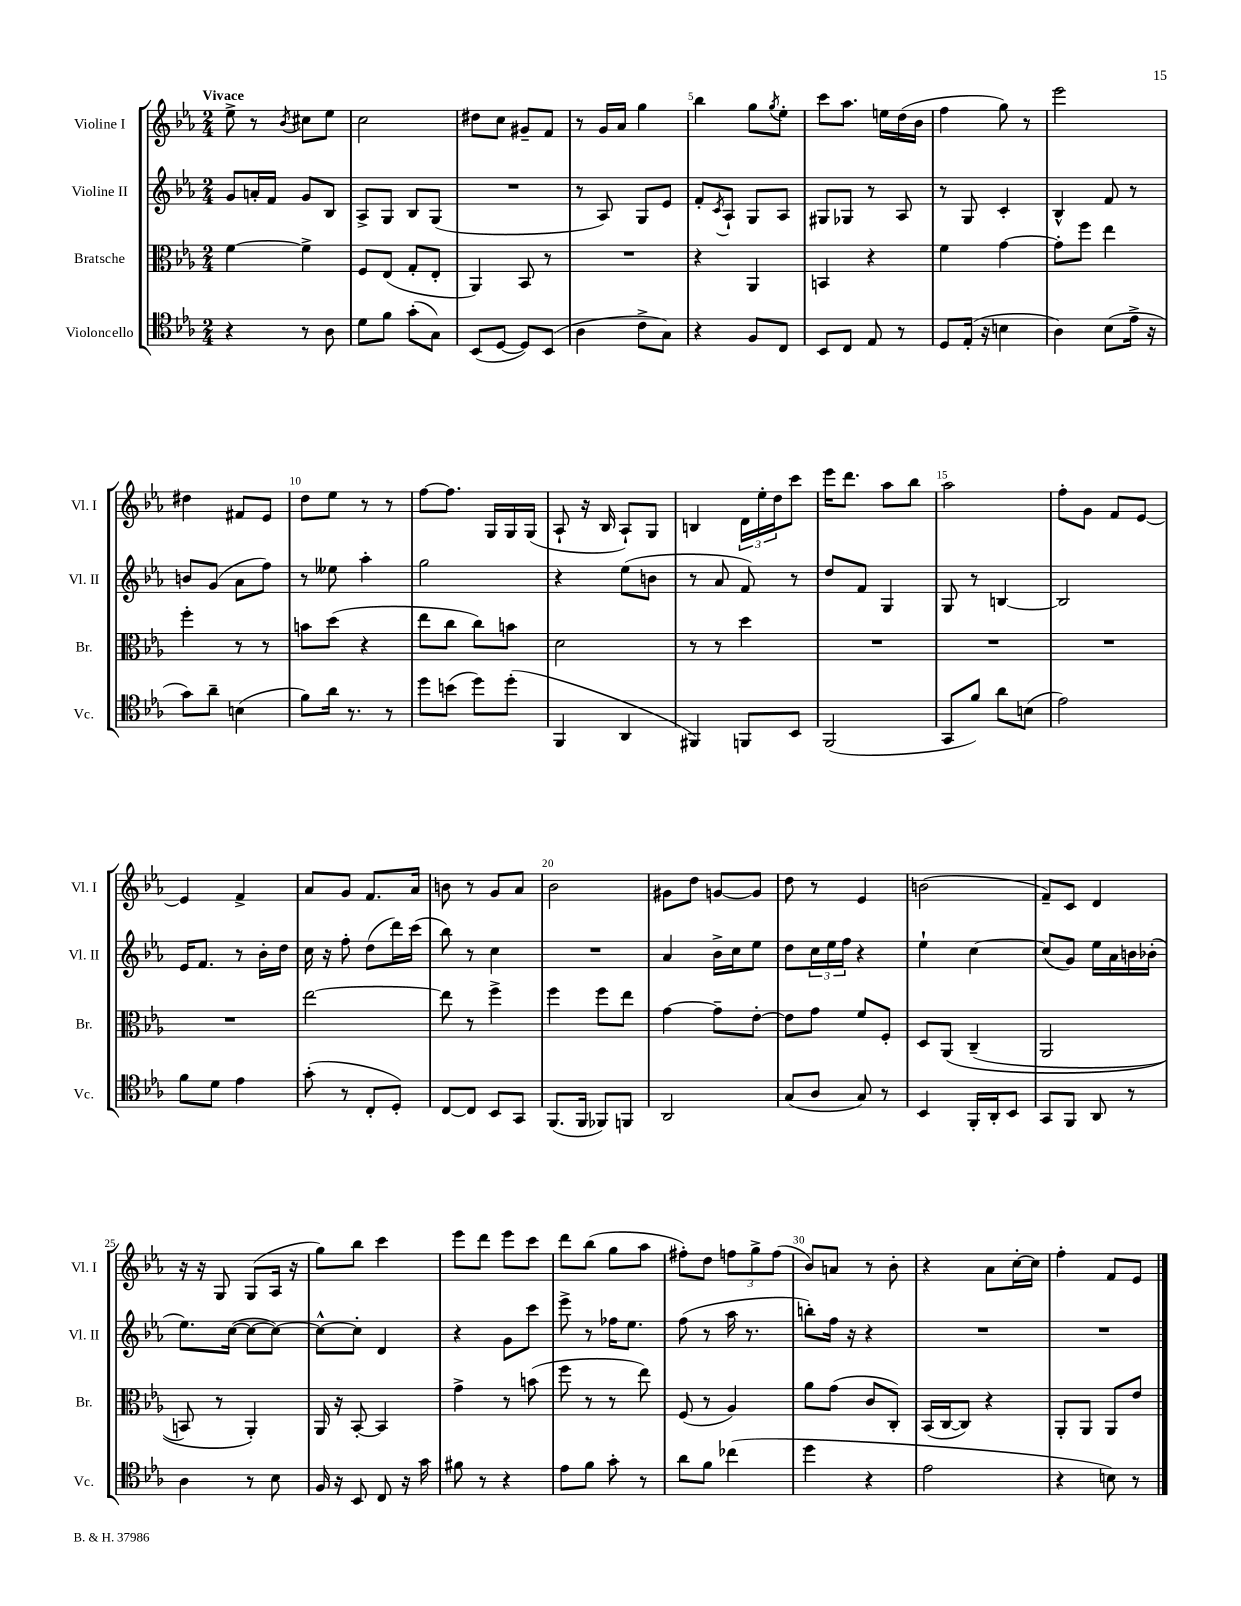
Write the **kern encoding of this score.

**kern	**kern	**kern	**kern
*part4	*part3	*part2	*part1
*staff4	*staff3	*staff2	*staff1
*I"Violoncello	*I"Bratsche	*I"Violine II	*I"Violine I
*I'Vc.	*I'Br.	*I'Vl. II	*I'Vl. I
*clefC4	*clefC3	*clefG2	*clefG2
*k[b-e-a-]	*k[b-e-a-]	*k[b-e-a-]	*k[b-e-a-]
*M2/4	*M2/4	*M2/4	*M2/4
=1	=1	=1	=1
!	!	!	!LO:TX:a:B:t=Vivace
4r	[4f\	8g/L	8ee-^\
.	.	16an'/L	8r
.	.	16f/JJ	.
.	.	.	8qb-/
8r	4f^\]	8g/L	8cc#X\L
8A-\	.	8B-/J	8ee-\J
=2	=2	=2	=2
8d\L	8F/L	8A-^/L	2cc\
8f\J	(8E-/J	8G/J	.
(8g'\L	8G'/L	8B-/L	.
8G\J)	8E-'/J	(8G/J	.
=3	=3	=3	=3
(8BB-/L	4AA-/)	2r	8dd#X\L
[8D/J	.	.	8cc\J
8D/L])	8BB-/	.	8g#X~/L
(8BB-/J	8r	.	8f/J
=4	=4	=4	=4
4A-\	2r	8r	8r
.	.	8A-/)	16g/LL
.	.	.	16a-/JJ
8c^\L	.	8G/L	4gg\
8G\J)	.	8e-/J	.
=5	=5	=5	=5
4r	4r	8f'/L	4bb-\
.	.	8qc/	.
.	.	8A-`/J	.
8F/L	4AA-/	8G/L	8gg\L
.	.	.	8qgg/
8C/J	.	8A-/J	8ee-'\J
=6	=6	=6	=6
8BB-/L	4BBn/	8G#X/L	8ccc\L
8C/J	.	8G-X/J	8.aa-\J
8E-/	4r	8r	.
.	.	.	16een\LL
8r	.	8A-/	(16dd\
.	.	.	16b-\JJ
=7	=7	=7	=7
8D/L	4f\	8r	4ff\
(16E-'/Jk	.	8G/	.
16r	.	.	.
4Bn\	[4g\	4c'/	8gg\)
.	.	.	8r
=8	=8	=8	=8
4A-\)	8g'\L]	4B-^^/	2eee-\
.	8ff\J	.	.
(8B-\L	4ee-\	8f/	.
16e-^\Jk	.	8r	.
16r	.	.	.
!!LO:LB:g=z
=9	=9	=9	=9
8g\L)	4ff'\	8bn/L	4dd#X\
8a-~\J	.	(8g/J	.
(4Bn\	8r	8a-\L	8f#X/L
.	8r	8ff\J)	8e-/J
=10	=10	=10	=10
8f\L)	8bn\L	8r	8dd\L
16a-\Jk	(8dd\J	8ee--X\	8ee-\J
8.r	.	.	.
.	4r	4aa-'\	8r
8r	.	.	8r
=11	=11	=11	=11
8dd\L	8ee-\L	2gg\	[8ff\L
(8bn\J	8cc\J	.	8.ff\J]
8dd\L)	8cc\L)	.	.
.	.	.	16G/LL
(8dd'\J	8bn\J	.	16G/
.	.	.	(16G/JJ
=12	=12	=12	=12
4FF/	2d\	4r	8A-`/
.	.	.	16r
.	.	.	16B-/
4AA-/	.	(8ee-\L	8A-`/L)
.	.	8bn\J	8G/J
=13	=13	=13	=13
4FF#X/)	8r	8r	4Bn/
.	8r	8a-/	.
8FFn/L	4dd\	8f/)	24d\LL
.	.	.	24ee-'\
.	.	.	24dd\J
8BB-/J	.	8r	8ccc\J
=14	=14	=14	=14
(2FF/	2r	8dd/L	16eee-\KL
.	.	.	8.ddd\J
.	.	8f/J	.
.	.	4G/	8aa-\L
.	.	.	8bb-\J
=15	=15	=15	=15
8GG/L	2r	8G/	2aa-\
8f/J)	.	8r	.
8a-\L	.	[4Bn/	.
(8Bn\J	.	.	.
=16	=16	=16	=16
2e-\)	2r	2B/]	8ff'\L
.	.	.	8g\J
.	.	.	8f/L
.	.	.	[8e-/J
!!LO:LB:g=z
=17	=17	=17	=17
8f\L	2r	16e-/KL	4e-/]
.	.	8.f/J	.
8d\J	.	.	.
4e-\	.	8r	4f^/
.	.	16b-'\LL	.
.	.	16dd\JJ	.
=18	=18	=18	=18
(8g'\	[2ee-\	16cc\	8a-/L
.	.	16r	.
8r	.	8ff'\	8g/J
8C'/L	.	(8dd\L	8.f/L
8D'/J)	.	16ddd\L)	.
.	.	(16ccc\JJ	16a-/Jk
=19	=19	=19	=19
[8C/L	8ee-\]	8bb-\)	8bn\
8C/J]	8r	8r	8r
8BB-/L	4ff^\	4cc\	8g/L
8GG/J	.	.	8a-/J
=20	=20	=20	=20
(8.FF/L	4ff\	2r	2b-\
16FF/Jk	.	.	.
8FF-X/L)	8ff\L	.	.
8FFn/J	8ee-\J	.	.
=21	=21	=21	=21
2AA-/	[4g\	4a-/	8g#X\L
.	.	.	8dd\J
.	8g~\L]	16b-^\LL	[8gn/L
.	.	16cc\J	.
.	[8e-'\J	8ee-\J	8g/J]
=22	=22	=22	=22
(8G/L	8e-\L]	8dd\L	8dd\
8A-/J	8g\J	24cc\L	8r
.	.	24ee-\	.
.	.	24ff\JJ	.
8G/)	8f/L	4r	4e-/
8r	8F'/J	.	.
=23	=23	=23	=23
4BB-/	8D/L	4ee-`\	(2bn\
.	(8AA-/J	.	.
16FF'/LL	(4C~/	[4cc\	.
16AA-'/J	.	.	.
8BB-/J	.	.	.
=24	=24	=24	=24
8GG/L	2AA-/	(8cc/L]	8f~/L)
8FF/J	.	8g/J)	8c/J
8AA-/	.	16ee-\LL	4d/
.	.	16a-\	.
8r	.	16bn\	.
.	.	(16b-X'\JJ	.
!!LO:LB:g=z
=25	=25	=25	=25
4A-\	8BBn/)	8.ee-\L)	16r
.	.	.	16r
.	8r	.	8G/
.	.	([16cc\Jk	.
8r	4AA-'/)	8cc\L_	(8G/L
8B-\	.	8cc\J_)	16A-/Jk
.	.	.	16r
=26	=26	=26	=26
16F/	16AA-/	8cc^^\L_	8gg\L)
16r	16r	.	.
8BB-/	[8BB-'/	8cc'\J]	8bb-\J
8C/	4BB-/]	4d/	4ccc\
16r	.	.	.
16g\	.	.	.
=27	=27	=27	=27
8f#X\	4g^\	4r	8eee-\L
8r	.	.	8ddd\J
4r	8r	8g\L	8eee-\L
.	(8bn\	8ccc\J	8ccc\J
=28	=28	=28	=28
8e-\L	8ff\	8eee-^\	8ddd\L
8f\J	8r	8r	(8bb-\J
8g'\	8r	16ff-X\KL	8gg\L
.	.	8.ee-\J	.
8r	8ee-\)	.	8aa-\J
=29	=29	=29	=29
8a-\L	(8F/	(8ff\	8ff#X'\L)
8f\J	8r	8r	8dd\J
(4cc-X\	4A-/)	16aa-\	12ffn\L
.	.	8.r	.
.	.	.	12gg^\
.	.	.	(12ff\J
=30	=30	=30	=30
4dd\	8a-\L	8bbn'\L)	8b-/L)
.	(8g\J	16ff\Jk	8an/J
.	.	16r	.
4r	8c/L	4r	8r
.	8C'/J)	.	8b-'\
=31	=31	=31	=31
2e-\	(16BB-/LL	2r	4r
.	[16C/J	.	.
.	8C/J])	.	.
.	4r	.	8a-\L
.	.	.	[16cc'\L
.	.	.	16cc\JJ]
=32	=32	=32	=32
4r	8AA-'/L	2r	4ff'\
.	8AA-/J	.	.
8Bn\)	8AA-/L	.	8f/L
8r	8e-/J	.	8e-/J
==	==	==	==
*-	*-	*-	*-
